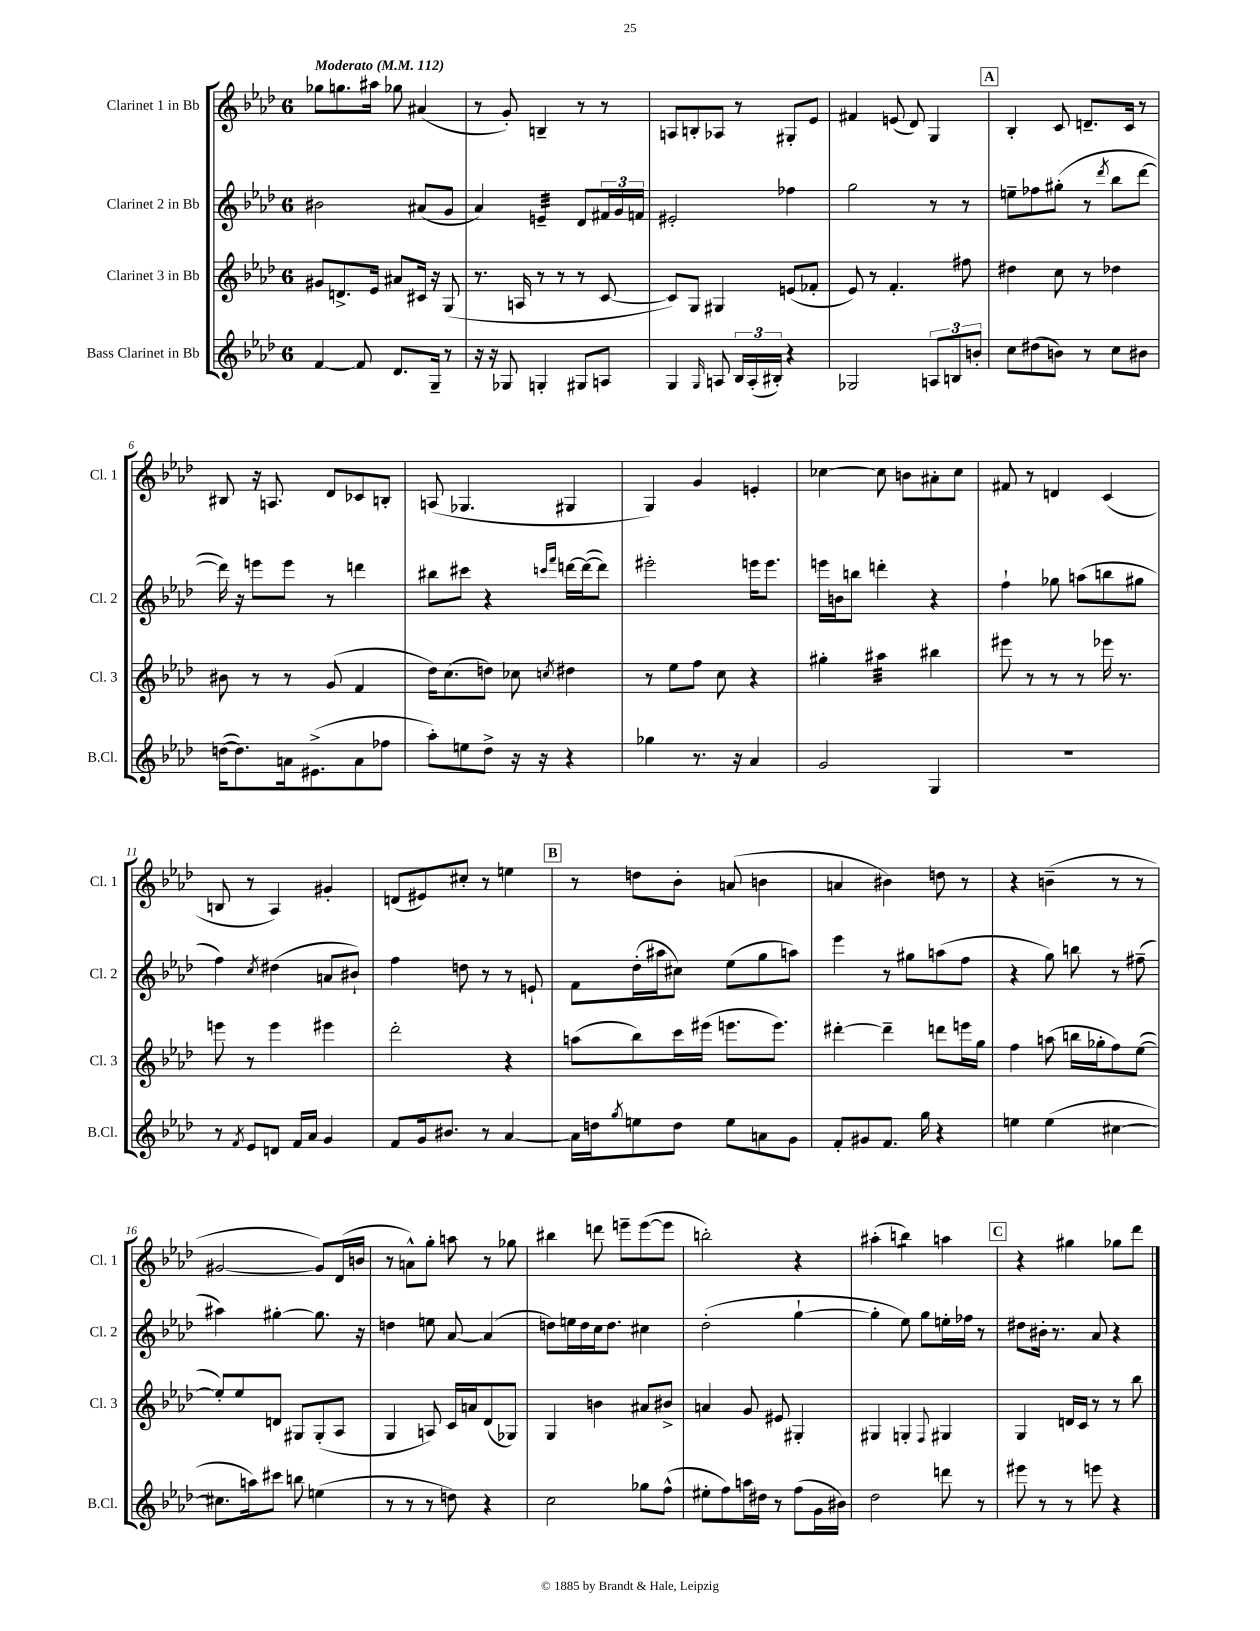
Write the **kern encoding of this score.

**kern	**kern	**kern	**kern
*staff4	*staff3	*staff2	*staff1
*clefG2	*clefG2	*clefG2	*clefG2
*k[b-e-a-d-]	*k[b-e-a-d-]	*k[b-e-a-d-]	*k[b-e-a-d-]
*M6/8	*M6/8	*M6/8	*M6/8
*MM112	*MM112	*MM112	*MM112
[4f/	8g#/L	2b#\	8gg-\L
.	8.d^/	.	8.gg\
8f/]	.	.	.
.	16e-/Jk	.	16aa#\Jk
8.d-/L	8a#/L	.	8gg-\
.	16c#/Jk	(8a#/L	(4a#/
16G~/Jk	16r	.	.
8r	(8G/	8g/J	.
=	=	=	=
16r	8.r	4a-/)	8r
16r	.	.	.
8G-/	.	.	8g'/)
.	16A/	.	.
4G'/	8r	4e~/	4B~/
.	8r	.	.
8G#/L	8r	8d-/L	8r
8A/J	[8c/	24f#/L	8r
.	.	24g/	.
.	.	24f/JJ	.
=	=	=	=
4G/	8c/]L)	2e#'/	8A/L
.	8G/J	.	8B'/
16qqG/	.	.	.
8A/	4G#/	.	8A-/J
24B-/LL	.	.	8r
(24A'/	.	.	.
24B#'/JJ)	.	.	.
4r	(8e/L	4ff-\	8G#'/L
.	8f-'/J	.	8e-/J
=	=	=	=
2G-/	8e-/)	2gg\	4f#/
.	8r	.	.
.	4.f'/	.	(8e/
.	.	.	8d-/)
12A/L	.	8r	4G/
12B/	.	.	.
.	8ff#\	8r	.
12b'/J	.	.	.
=	=	=	=
8cc\L	4dd#\	8ee~\L	4B-'/
(8dd#\	.	8ff-\	.
8b\J)	8cc\	(8gg#'\J	8c/
8r	8r	8r	8.d~/L
.	.	8qddd-/	.
8cc\L	4dd-\	8bb-\L	.
.	.	.	16c/Jk
8b#\J	.	[8ddd-\J	8r
=	=	=	=
([16dd\LK	8b#\	16ddd-\])	8B#/
8.dd\])	.	16r	.
.	8r	8eee\L	16r
.	.	.	8.A/
16a\k	8r	8eee\J	.
(8.e#^\	.	.	.
.	(8g/	8r	8d-/L
8a\	4f/	4ddd\	8c-/
8ff-\J	.	.	8B'/J
=	=	=	=
8aa-'\L)	16dd-\LK)	8bb#\L	(8A/
.	(8.cc\	.	.
8ee\	.	8ccc#\J	4.G-/
8dd-^\J	8dd\J)	4r	.
16r	8cc-\	.	.
16r	.	.	.
.	.	16qqccc/LL	.
.	8qcc/	16qqfff/JJ	.
4r	4dd#\	[16ddd\LL	4G#/
.	.	(16ddd\_J	.
.	.	8ddd\]J)	.
=	=	=	=
4gg-\	8r	2eee#'\	4G/)
.	8ee-\L	.	.
8.r	8ff\J	.	4g/
.	8cc\	.	.
16r	.	.	.
4a-/	4r	16eee\LK	4e'/
.	.	8.eee\J	.
=	=	=	=
2g/	4gg#'\	16eee\LL	[4cc-\
.	.	16b\J	.
.	.	8bb\J	.
.	4aa#\	4ddd'\	8cc-\]
.	.	.	8b\L
4G/	4bb#\	4r	8a#'\
.	.	.	8cc-\J
=	=	=	=
2.r	8eee#\	4ff`\	8f#/
.	8r	.	8r
.	8r	8gg-\	4d/
.	8r	(8aa\L	.
.	16eee-\	8bb\	(4c/
.	8.r	.	.
.	.	8gg#\J	.
=	=	=	=
8r	8eee\	4ff\)	8B/
8qf/	.	.	.
8e-/L	8r	.	8r
.	.	8qcc/	.
8d/J	4eee\	(4dd#\	4A-/)
16f/LL	.	.	.
16a-/JJ	.	.	.
4g/	4eee#\	8a/L	4g#'/
.	.	8b#`/J)	.
=	=	=	=
8f/L	2ddd-'\	4ff\	(8d/L
16g/k	.	.	8e#/)
8.b#/J	.	.	.
.	.	8dd\	8cc#'/J
8r	.	8r	8r
[4a-/	4r	8r	4ee\
.	.	8e`/	.
=	=	=	=
16a-\]LL	(8aa\L	8f\L	8r
16dd\J	.	.	.
8qgg/	.	.	.
8ee\	8bb-\)	(16dd-'\L	8dd\L
.	.	16aa#\J	.
8dd\J	16ccc\L	8cc#\J)	8b-'\J
.	(16eee#\JJ	.	.
8ee\L	8.eee\L	(8ee-\L	(8a/
8a\	.	8gg\	4b\
.	8.eee\J)	.	.
8g\J	.	8aa\J)	.
=	=	=	=
8f'/L	[4ddd#'\	4eee-\	4a/
8g#/	.	.	.
8.f/J	4ddd#~\]	8r	4b#\)
.	.	8gg#\L	.
16gg\	.	.	.
4r	8ddd\L	(8aa\	8dd\
.	16eee\L	8ff\J	8r
.	16gg\JJ	.	.
=	=	=	=
4ee\	4ff\	4r	4r
(4ee\	(8aa\	8gg\)	(4b~\
.	16bb\LL	8bb\	.
.	16gg-'\J	.	.
[4cc#\	8ff\)	8r	8r
.	([8ee-\J	(8ff#~\	8r
=	=	=	=
8.cc#\]L	8ee-'/]L)	4aa#\)	[2g#/
.	8ee-/	.	.
16aa\k)	.	.	.
8ccc#\J	8d/J	[4gg#'\	.
8bb\	8G#/L	.	.
(4ee\	(8G#'/	8.gg#\]	8g#/]L)
.	8A-/J	.	(16d-/L
.	.	16r	16b/JJ
=	=	=	=
8r	4G/	4dd\	8r
8r	.	.	8a^^\L)
8r	8A/)	8ee\	8gg'\J
8dd\)	16c/LL	[8a-/	8aa\
.	16a/J	.	.
4r	(8d-/	(4a-/]	8r
.	8G-/J)	.	8gg-\
=	=	=	=
2cc\	4G/	8dd\L)	4bb#\
.	.	16ee\L	.
.	.	16dd\	.
.	4b\	16cc\J	8ddd\
.	.	8.dd\J	.
.	.	.	8eee~\L
8gg-\L	8a#/L	4cc#\	([8eee\
(8ff^^\J	8b#^/J	.	8eee\]J
=	=	=	=
8ee#'\L	4a/	(2dd-'\	2bb'\)
8ff\)	.	.	.
16aa\L	8g/	.	.
16dd#\JJ	.	.	.
8r	8e#/	.	.
(8ff\L	4G#'/	[4gg`\	4r
16g\L	.	.	.
16b#\JJ)	.	.	.
=	=	=	=
2dd-\	4G#/	4gg'\]	(4aa#'\
.	4G'/	8ee-\)	4bb\)
.	.	8gg\L	.
.	8qqF/	.	.
8ddd\	4G#/	16ee'\L	4aa\
.	.	16ff-\JJ	.
8r	.	8r	.
=	=	=	=
8eee#\	4G/	8dd#\L	4r
8r	.	16b#'\Jk	.
.	.	8.r	.
8r	16d/LL	.	4gg#\
.	16c/JJ	.	.
8eee\	8r	8a-/	.
4r	8r	4r	8gg-\L
.	8bb-\	.	8ddd-\J
==	==	==	==
*-	*-	*-	*-
